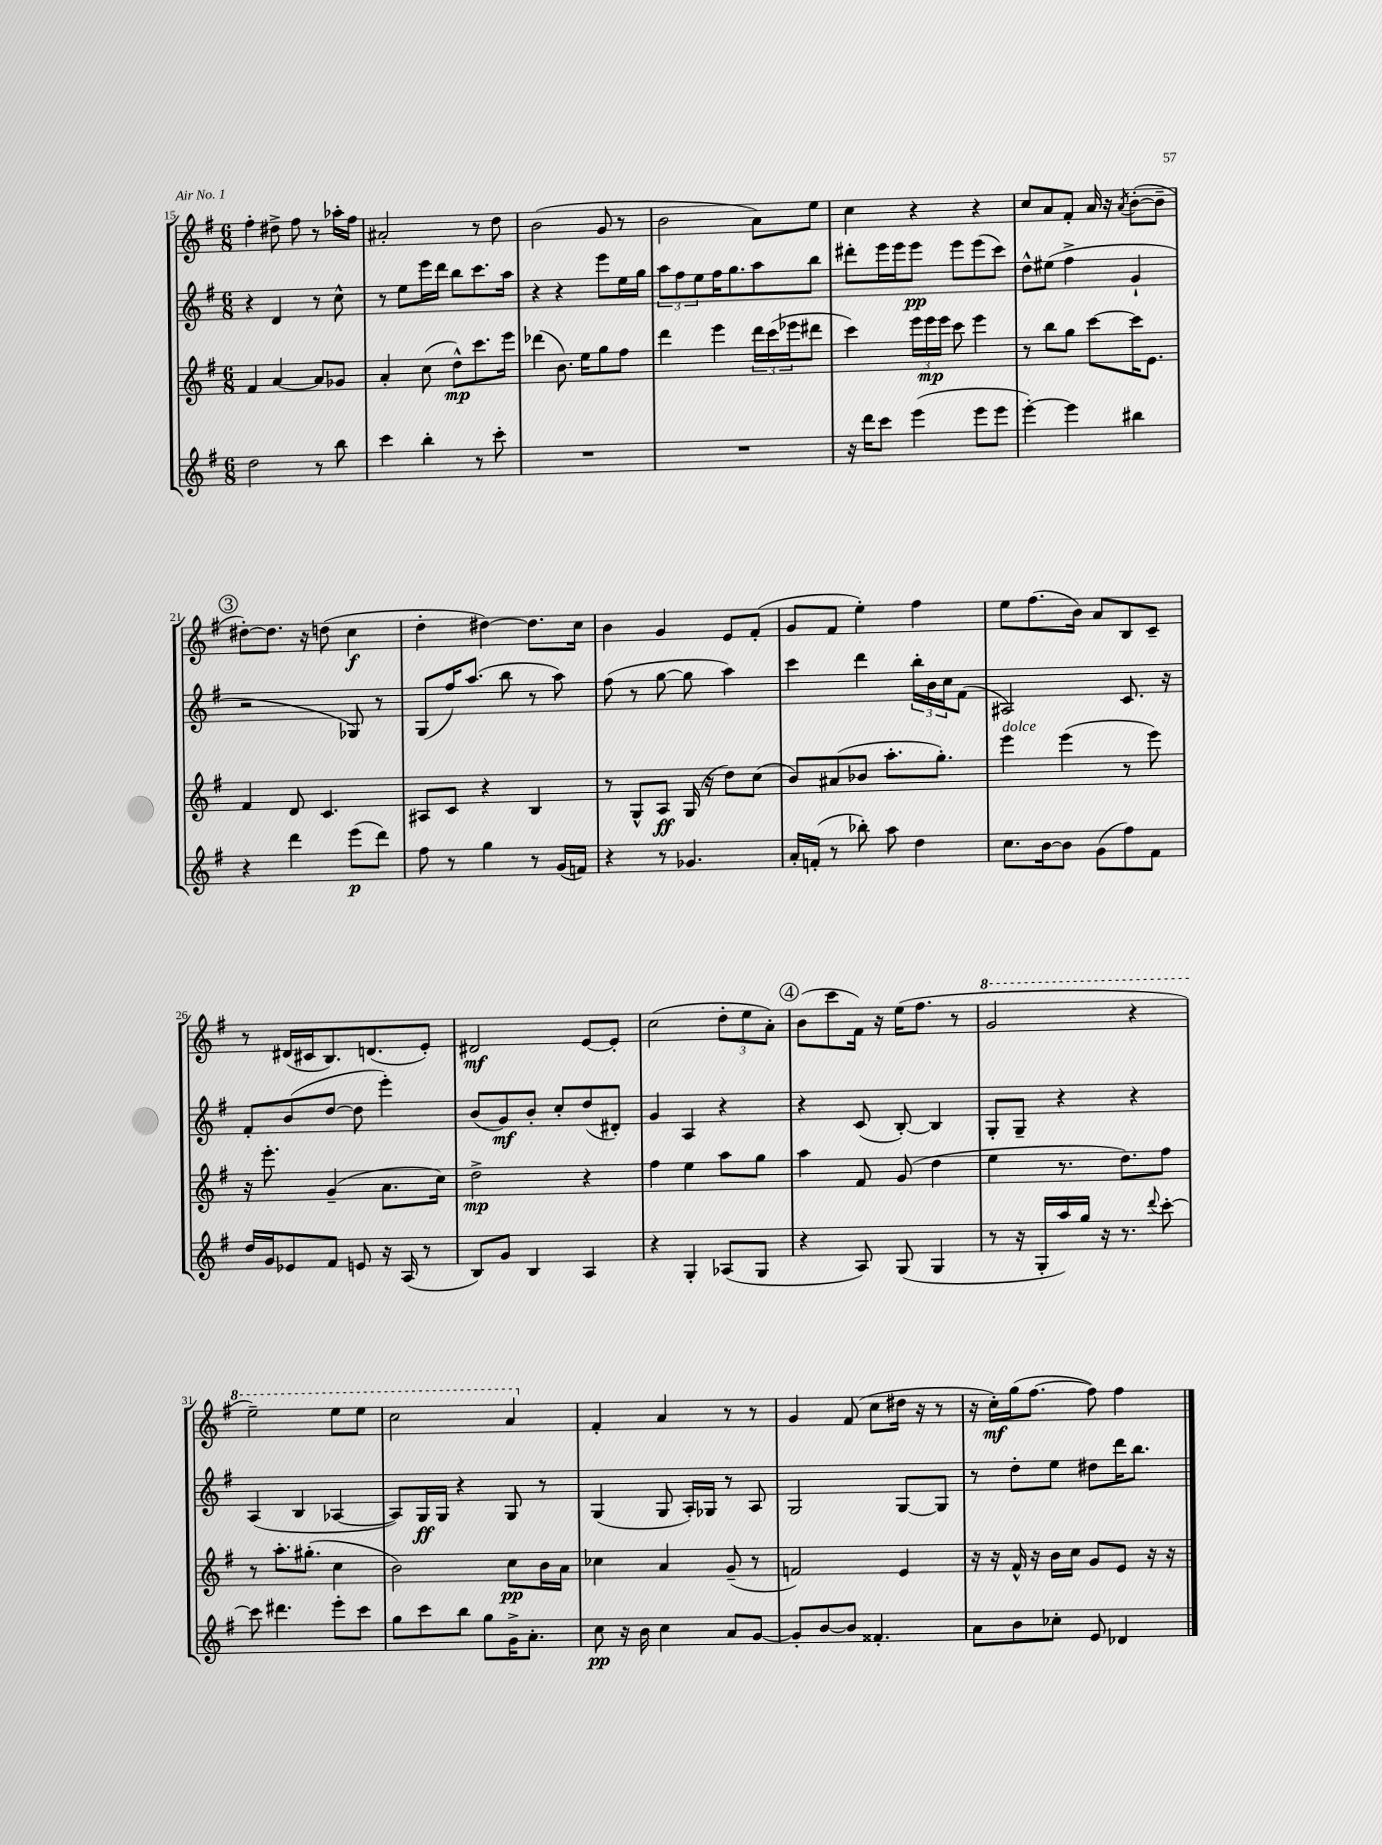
<<
\new StaffGroup <<
\new Staff = "s0" {
    \clef treble \key g \major \numericTimeSignature \time 6/8
    fis''4-. dis''8-> fis''8 r8 aes''16-. fis''16 |
    ais'2-. r8 d''8 |
    b'2( g'8 r8 |
    b'2 a'8) e''8 |
    c''4 r4 r4 |
    c''8 a'8 fis'8-. a'16 r16 \acciaccatura { a'8 } b'8~-.( b'8-- |
    \mark \markup { \circle "3" } dis''8~-.) dis''8. r16 d''8( c''4\f |
    d''4-. dis''4~) dis''8. c''16 |
    b'4 g'4 e'8 fis'8-.( |
    g'8 fis'8 e''4-.) fis''4 |
    e''8 fis''8.( b'16) a'8 b8 c'8-- |
    r8 dis'16( cis'16 b8.) d'8.( e'8-.) |
    dis'2\mf e'8~ e'8-. |
    c''2( \tuplet 3/2 { d''8-. e''8 a'8-.) } |
    \mark \markup { \circle "4" } b'8( c'''8 fis'16) r16 e''16( fis''8. r8 |
    \ottava #1 g''2 r4 |
    e'''2--) e'''8 e'''8 |
    c'''2 a''4 \ottava #0 |
    fis'4-. a'4 r8 r8 |
    g'4 fis'8( c''8 dis''16 r16 r8 |
    r16 c''16-.\mf) g''16( fis''8.~ fis''8) fis''4 \bar "|." |
}
\new Staff = "s1" {
    \clef treble \key g \major \numericTimeSignature \time 6/8
    r4 d'4 r8 c''8-^ |
    r8 e''8 e'''16 d'''16 b''8 c'''8. a''16 |
    r4 r4 e'''8 e''16 g''16 |
    \tuplet 3/2 { a''8 fis''8 e''8 } fis''16 g''8. a''8 b''8 |
    dis'''8-. e'''16 e'''16 e'''8\pp e'''8 e'''8( c'''8) |
    d''8-^ eis''8( fis''4-> g'4-! |
    \mark \markup { \circle "3" } r2 ges8) r8 |
    g8( fis''16) a''8.( b''8 r8 a''8) |
    fis''8( r8 g''8~ g''8 a''4) |
    c'''4 d'''4 \tuplet 3/2 { b''16-. b'16 c''16 } fis'8( |
    ais2) c'8. r16 |
    fis'8-. b'8( d''8~ d''8 e'''4-.) |
    b'8( g'8\mf) b'8-. c''8-. d''8( dis'8-.) |
    g'4 a4 r4 |
    \mark \markup { \circle "4" } r4 c'8( b8~-.) b4 |
    g8-. g8-- r4 r4 |
    a4( b4 aes4~ |
    aes8) g16\ff g16 r4 g8 r8 |
    g4( g8 a16-.) ges16 r8 a8 |
    g2 g8~ g8 |
    r8 d''8-. e''8 dis''8 d'''16 b''8. \bar "|." |
}
\new Staff = "s2" {
    \clef treble \key g \major \numericTimeSignature \time 6/8
    fis'4 a'4~ a'8 ges'8 |
    a'4-. c''8( d''8-^\mp) c'''8. e'''16 |
    des'''4( b'8.) e''16 g''8 fis''8 |
    d'''4 e'''4 \tuplet 3/2 { d'''16 c'''16( ees'''16 } dis'''8 |
    c'''4) \tuplet 3/2 { e'''16 e'''16\mp e'''16 } c'''8 e'''4 |
    r8 b''8 g''8 c'''8~ c'''16 e'8. |
    \mark \markup { \circle "3" } fis'4 d'8 c'4. |
    ais8 c'8 r4 b4 |
    r8 g8-^ a8\ff g16( r16 d''8) c''8( |
    b'8) ais'8( bes'8 a''8.-. g''8.-.) |
    e'''4^\markup { \italic "dolce" } e'''4( r8 e'''8) |
    r16 e'''8.-. g'4--( a'8. c''16) |
    d''2->\mp r4 |
    fis''4 e''4 a''8 g''8 |
    \mark \markup { \circle "4" } a''4 fis'8 g'8( d''4 |
    e''4 r8. d''8.) fis''8 |
    r8 a''8.-. gis''8.-.( c''4 |
    b'2) c''8\pp b'16 a'16 |
    ces''4 a'4 g'8--( r8 |
    f'2) e'4 |
    r16 r16 fis'16-^ r16 b'16 c''16 g'8 e'8 r16 r16 \bar "|." |
}
\new Staff = "s3" {
    \clef treble \key g \major \numericTimeSignature \time 6/8
    d''2 r8 b''8 |
    c'''4 b''4-. r8 c'''8-. |
    R2. |
    R2. |
    r16 d'''16 c'''8 e'''4( e'''8 e'''8 |
    e'''4~-.) e'''4 bis''4 |
    \mark \markup { \circle "3" } r4 d'''4 e'''8\p( d'''8) |
    fis''8 r8 g''4 r8 g'16( f'16) |
    r4 r8 ges'4. |
    a'16-. f'16-.( r8 bes''8-.) a''8 d''4 |
    c''8. b'16~ b'8 g'8( fis''8) fis'8 |
    d''16 g'16 ees'8 fis'8 e'8 r16 a16( r8 |
    b8) g'8 b4 a4 |
    r4 g4-. aes8( g8 |
    \mark \markup { \circle "4" } r4 a8) g8( g4 |
    r8 r16 g16-. a''16) g''16 r16 r8. \appoggiatura { d'''8 } c'''8~-. |
    c'''8 dis'''4. e'''8-. c'''8 |
    g''8 c'''8 b''8 g''8 g'16-> a'8.-. |
    c''8\pp r16 b'16 c''4 a'8 g'8~ |
    g'8-. b'8~ b'8 fisis'4.-. |
    a'8 b'8 ces''8-. e'8 des'4 \bar "|." |
}
>>
>>
\layout { \context { \Score currentBarNumber = #15 } }
